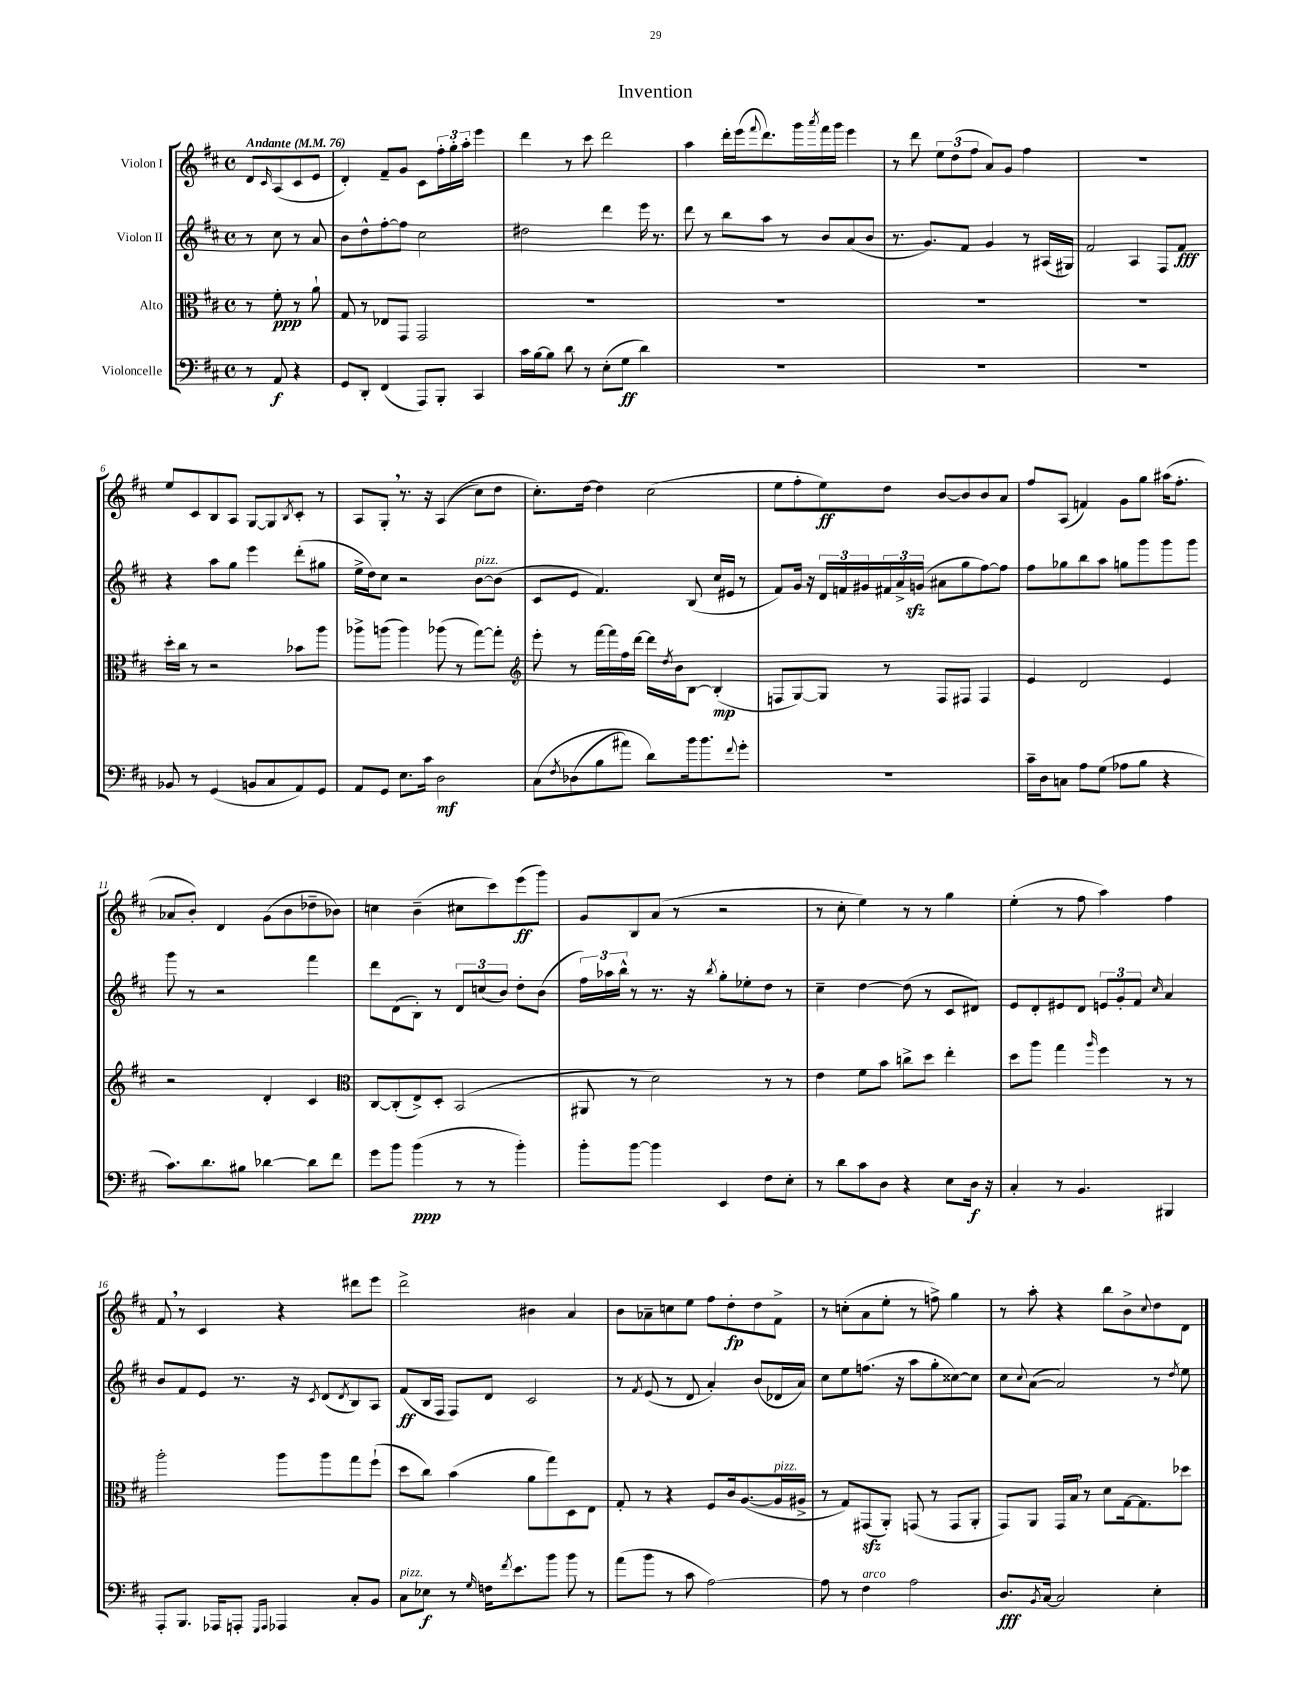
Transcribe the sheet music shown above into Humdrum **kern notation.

**kern	**dynam	**kern	**dynam	**kern	**dynam	**kern	**dynam
*part4	*part4	*part3	*part3	*part2	*part2	*part1	*part1
*staff4	*staff4	*staff3	*staff3	*staff2	*staff2	*staff1	*staff1
*I"Violoncelle	*	*I"Alto	*	*I"Violon II	*	*I"Violon I	*
*clefF4	*	*clefC3	*	*clefG2	*	*clefG2	*
*k[f#c#]	*	*k[f#c#]	*	*k[f#c#]	*	*k[f#c#]	*
*M4/4	*	*M4/4	*	*M4/4	*	*M4/4	*
*met(c)	*	*met(c)	*	*met(c)	*	*met(c)	*
*MM76	*	*MM76	*	*MM76	*	*MM76	*
=	=	=	=	=	=	=	=
!	!	!	!	!	!	!LO:TX:a:B:t=Andante	!
8r	.	8r	.	8r	.	8d/L	.
.	.	.	.	.	.	16qqc#/	.
8AA/	f	8f#'\	ppp	8cc#\	.	(8A/	.
4r	.	8r	.	8r	.	8c#/	.
.	.	8a`\	.	8a/	.	8e/J	.
=1	=1	=1	=1	=1	=1	=1	=1
8GG/L	.	8G/	.	8b\L	.	4d'/)	.
8DD'/J	.	8r	.	8dd^^\	.	.	.
(4FF#/	.	8E-X/L	.	[8ff#'\	.	8f#~/L	.
.	.	8GG/J	.	8ff#\J]	.	8g/J	.
8AAA/L)	.	2GG/	.	2cc#\	.	8c#\L	.
8BBB'/J	.	.	.	.	.	24ff#'\L	.
.	.	.	.	.	.	24gg'\	.
.	.	.	.	.	.	24aa'\JJ	.
4CC#/	.	.	.	.	.	4eee\	.
=2	=2	=2	=2	=2	=2	=2	=2
16c#\LL	.	1r	.	2dd#X\	.	4ddd\	.
[16B\J	.	.	.	.	.	.	.
8B\J]	.	.	.	.	.	.	.
8d\	.	.	.	.	.	8r	.
8r	.	.	.	.	.	8ccc#\	.
(8E'\L	.	.	.	4ddd\	.	2ddd\	.
8G\J	ff	.	.	.	.	.	.
4d\)	.	.	.	16eee\	.	.	.
.	.	.	.	8.r	.	.	.
=3	=3	=3	=3	=3	=3	=3	=3
1r	.	1r	.	8ddd\	.	4aa\	.
.	.	.	.	8r	.	.	.
.	.	.	.	8bb\L	.	16ddd'\LL	.
.	.	.	.	.	.	(16eee\J	.
.	.	.	.	.	.	8qqfff#/	.
.	.	.	.	8aa\J	.	8.ddd\)	.
.	.	.	.	8r	.	.	.
.	.	.	.	.	.	16ggg\L	.
.	.	.	.	.	.	8qaaa/	.
.	.	.	.	8b/L	.	16fff#\	.
.	.	.	.	.	.	16ggg\JJ	.
.	.	.	.	(8a/	.	4eee\	.
.	.	.	.	8b/J	.	.	.
=4	=4	=4	=4	=4	=4	=4	=4
1r	.	1r	.	8.r	.	8r	.
.	.	.	.	.	.	8ddd\	.
.	.	.	.	8.g/L)	.	.	.
.	.	.	.	.	.	12ee\L	.
.	.	.	.	.	.	(12dd\	.
.	.	.	.	8f#/J	.	.	.
.	.	.	.	.	.	12ff#\J	.
.	.	.	.	4g/	.	8a/L)	.
.	.	.	.	.	.	8g/J	.
.	.	.	.	8r	.	4ff#\	.
.	.	.	.	(16A#X/LL	.	.	.
.	.	.	.	16G#X/JJ)	.	.	.
=5	=5	=5	=5	=5	=5	=5	=5
1r	.	1r	.	2f#/	.	1r	.
.	.	.	.	4A/	.	.	.
.	.	.	.	8F#/L	.	.	.
.	.	.	.	8f#/J	fff	.	.
!!LO:LB:g=z
=6	=6	=6	=6	=6	=6	=6	=6
8BB-X/	.	16dd'\LL	.	4r	.	8ee/L	.
.	.	16cc#\JJ	.	.	.	.	.
8r	.	8r	.	.	.	8c#/	.
(4GG/	.	2r	.	8aa\L	.	8B/	.
.	.	.	.	8gg\J	.	8A/J	.
8BBn/L	.	.	.	4eee\	.	[8G/L	.
8C#/	.	.	.	.	.	8G/]	.
.	.	.	.	.	.	8qB/	.
8AA/)	.	8b-X\L	.	(8ddd'\L	.	8c#'/J	.
8GG/J	.	8aa\J	.	8gg#X\J	.	8r	.
=7	=7	=7	=7	=7	=7	=7	=7
8AA/L	.	8aa-X^\L	.	16ee^\LL	.	8A/L	.
.	.	.	.	16dd\J)	.	.	.
8GG/J	.	(8aan\J	.	8cc#\J	.	8G',/J	.
8.E\L	.	4aa\)	.	2r	.	8.r	.
16c#\Jk	.	.	.	.	.	16r	.
2D\	mf	(8aa-X\	.	.	.	((4A/	.
.	.	8r	.	.	.	.	.
!	!	!	!	!LO:TX:a:i:t=pizz.	!	!	!
.	.	[8gg\L)	.	[8b\L	.	8cc#\L)	.
.	.	8gg'\J]	.	(8b\J]	.	8dd\J	.
=8	=8	=8	=8	=8	=8	=8	=8
*	*	*clefG2	*	*	*	*	*
(8C#\L	.	8eee'\	.	8c#/L	.	8.cc#'\L)	.
8qF#/	.	.	.	.	.	.	.
(8D-X\	.	8r	.	8e/J	.	.	.
.	.	.	.	.	.	[16dd\Jk	.
8B\	.	[16fff#\LL	.	4.f#/)	.	4dd\]	.
.	.	16fff#\]	.	.	.	.	.
8a#X\J)	.	16ff#\	.	.	.	.	.
.	.	[16ddd\JJ	.	.	.	.	.
8d\L)	.	16ddd\LL]	.	.	.	(2cc#\	.
.	.	8qdd/	.	.	.	.	.
.	.	16b\J	.	.	.	.	.
16b\k	.	[8B\J	.	(8B/	.	.	.
8.b\	.	.	.	.	.	.	.
.	.	(4B'/]	mp	16cc#/LL	.	.	.
.	.	.	.	16e#X/JJ	.	.	.
8qqf#/	.	.	.	.	.	.	.
8g'\J	.	.	.	8r	.	.	.
=9	=9	=9	=9	=9	=9	=9	=9
1r	.	8Fn/L	.	8f#/L)	.	8ee\L	.
.	.	[8G/)	.	16g/Jk	.	8ff#'\	.
.	.	.	.	16r	.	.	.
.	.	8G/J]	.	24d/LL	.	8ee\)	ff
.	.	.	.	24fn/	.	.	.
.	.	.	.	24g#X/	.	.	.
.	.	8r	.	24f#X/	.	8dd\J	.
.	.	.	.	24a^/	.	.	.
.	.	.	.	(24gnzz/JJ	.	.	.
.	.	8F/L	.	8a#X\L	.	[8b/L	.
.	.	8F#X/J	.	8gg\	.	8b/]	.
.	.	4F#/	.	[8ff#\)	.	8b/	.
.	.	.	.	8ff#\J]	.	8a/J	.
=10	=10	=10	=10	=10	=10	=10	=10
16c#~\LL	.	4e/	.	8ff#\L	.	8ff#/L	.
16D\J	.	.	.	.	.	.	.
8Cn\J	.	.	.	8gg-X\	.	(8A/J	.
8A\L	.	2d/	.	8bb\	.	4fn/)	.
(8G\J	.	.	.	8aa\J	.	.	.
8A-X\L	.	.	.	8ggn\L	.	8g\L	.
8B\J	.	.	.	8ggg\	.	8gg\J	.
4r	.	4e/	.	8ggg\	.	(16aa#X\KL	.
.	.	.	.	.	.	8.ff#'\J	.
.	.	.	.	8ggg\J	.	.	.
!!LO:LB:g=z
=11	=11	=11	=11	=11	=11	=11	=11
8.c#\L)	.	2r	.	8ggg\	.	8a-X/L	.
.	.	.	.	8r	.	8b'/J)	.
8.d\	.	.	.	.	.	.	.
.	.	.	.	2r	.	4d/	.
8B#X\J	.	.	.	.	.	.	.
[4d-X\	.	4d'/	.	.	.	(8g\L	.
.	.	.	.	.	.	8b\	.
8d-\L]	.	4c#/	.	4fff#\	.	8dd-X~\	.
8f#\J	.	.	.	.	.	8b-X\J)	.
=12	=12	=12	=12	=12	=12	=12	=12
*	*	*clefC3	*	*	*	*	*
8g\L	.	[8C#/L	.	8ddd\L	.	4ccn\	.
8b\J	.	(8C#'/]	.	(8d\	.	.	.
(4b\	ppp	8E^/)	.	8B'\J)	.	(4b~\	.
.	.	8D'/J	.	8r	.	.	.
8r	.	(2BB/	.	12d/L	.	8cc#X\L	.
.	.	.	.	(12ccn/	.	.	.
8r	.	.	.	.	.	8ccc#\)	.
.	.	.	.	12b/J)	.	.	.
4b'\)	.	.	.	8dd'\L	.	(8eee\	ff
.	.	.	.	(8b\J	.	8ggg\J)	.
=13	=13	=13	=13	=13	=13	=13	=13
8b'\L	.	8AA#X/	.	24ff#\LL)	.	8g/L	.
.	.	.	.	24aa-X\	.	.	.
.	.	.	.	24bb^^\JJ	.	.	.
[8b\J	.	8r	.	8r	.	8B/	.
4b\]	.	2d\)	.	8.r	.	(8a/J	.
.	.	.	.	.	.	8r	.
.	.	.	.	16r	.	.	.
.	.	.	.	8qbb/	.	.	.
4EE/	.	.	.	8gg'\L	.	2r	.
.	.	.	.	8ee-X'\	.	.	.
8F#\L	.	8r	.	8dd\J	.	.	.
8E'\J	.	8r	.	8r	.	.	.
=14	=14	=14	=14	=14	=14	=14	=14
8r	.	4e\	.	4cc#~\	.	8r	.
8d\L	.	.	.	.	.	8cc#'\	.
8c#\	.	8f#\L	.	[4dd\	.	4ee\)	.
8D\J	.	8b\J	.	.	.	.	.
4r	.	8ccn^\L	.	(8dd\]	.	8r	.
.	.	8dd\J	.	8r	.	8r	.
8E\L	.	4ee'\	.	8c#/L	.	4gg\	.
16D\Jk	f	.	.	8d#X/J)	.	.	.
16r	.	.	.	.	.	.	.
=15	=15	=15	=15	=15	=15	=15	=15
4C#'/	.	8dd\L	.	8e/L	.	(4ee'\	.
.	.	8aa\J	.	8d'/	.	.	.
8r	.	4gg\	.	8e#X/	.	8r	.
4.BB/	.	.	.	8d/J	.	8ff#\	.
.	.	16qqaa/	.	.	.	.	.
.	.	4ff#\	.	12en/L	.	4aa\)	.
.	.	.	.	12g'/	.	.	.
.	.	.	.	12f#/J	.	.	.
.	.	.	.	16qqcc#/	.	.	.
4BBB#X/	.	8r	.	4a/	.	4ff#\	.
.	.	8r	.	.	.	.	.
!!LO:LB:g=z
=16	=16	=16	=16	=16	=16	=16	=16
8AAA'/L	.	2aa'\	.	8b/L	.	8f#,/	.
8.BBB/J	.	.	.	8f#/	.	8r	.
.	.	.	.	8e/J	.	4c#/	.
16AAA-X/KL	.	.	.	.	.	.	.
8AAAn'/J	.	.	.	8.r	.	.	.
16qqGGG/LL	.	.	.	.	.	.	.
16qqAAA/JJ	.	.	.	.	.	.	.
4AAA-X/	.	8aa\L	.	.	.	4r	.
.	.	.	.	16r	.	.	.
.	.	.	.	8qc#/	.	.	.
.	.	8aa\	.	(8d/L	.	.	.
.	.	.	.	8qd/	.	.	.
8C#'/L	.	8gg\	.	8B/)	.	8ddd#X\L	.
8BB/J	.	(8ff#`\J	.	8A/J	.	8eee\J	.
=17	=17	=17	=17	=17	=17	=17	=17
!LO:TX:a:i:t=pizz.	!	!	!	!	!	!	!
8C#\L	.	8dd\L	.	(8f#/L	ff	2ddd^\	.
8E-X\J	f	8cc#\J)	.	16B/L	.	.	.
.	.	.	.	16F#/JJ	.	.	.
8r	.	(4b\	.	8F#/L)	.	.	.
16qqG/	.	.	.	.	.	.	.
16Fn\KL	.	.	.	8d/J	.	.	.
8qf#/	.	.	.	.	.	.	.
8.e\	.	.	.	.	.	.	.
.	.	8a\L	.	2c#/	.	4b#X\	.
8b\J	.	8gg\)	.	.	.	.	.
8b\	.	8D\	.	.	.	4a/	.
8r	.	8E\J	.	.	.	.	.
=18	=18	=18	=18	=18	=18	=18	=18
(8a\L	.	8G'/	.	8r	.	8b\L	.
.	.	.	.	8qf#/	.	.	.
8b\J	.	8r	.	(8e/	.	8a-X~\	.
8r	.	4r	.	8r	.	8ccn\	.
8c#\	.	.	.	8d/	.	8ee\J	.
[2A\)	.	8F#/L	.	4a'/)	.	8ff#\L	.
.	.	16c#/k	.	.	.	8dd'\	fp
.	.	([8.A/	.	.	.	.	.
.	.	.	.	(8b/L	.	8dd\	.
!	!	!LO:TX:a:i:t=pizz.	!	!	!	!	!
.	.	16A/L]	.	16d-X/L	.	8f#^\J	.
.	.	16A#X^/JJ	.	16a/JJ)	.	.	.
=19	=19	=19	=19	=19	=19	=19	=19
8A\]	.	8r	.	8cc#\L	.	8r	.
8r	.	8G/L)	.	8ee\	.	(8ccn'\L	.
!LO:TX:a:i:t=arco	!	!	!	!	!	!	!
4F#\	.	(8GG#Xzz/	.	(8.ffn\J	.	8a\	.
.	.	8AA'/J)	.	.	.	8ee'\J	.
.	.	.	.	16r	.	.	.
2A\	.	(8GGn/	.	8aa\L	.	8r	.
.	.	8r	.	8gg'\	.	8ffn^\)	.
.	.	8GG/L	.	[8cc##X\)	.	4gg\	.
.	.	8AA'/J	.	8cc##\J]	.	.	.
=20	=20	=20	=20	=20	=20	=20	=20
8.D/L	fff	8GG/L)	.	8cc#\L	.	8r	.
.	.	.	.	8qqcc#/	.	.	.
.	.	8AA/J	.	([8a\J	.	8aa'\	.
8qBB/	.	.	.	.	.	.	.
[16C#/Jk	.	.	.	.	.	.	.
2C#/]	.	16GG/LL	.	2a/])	.	4r	.
.	.	16B,/JJ	.	.	.	.	.
.	.	8r	.	.	.	.	.
.	.	8d\L	.	.	.	8bb\L	.
.	.	[16G\k	.	.	.	8b^\	.
.	.	8.G\]	.	.	.	.	.
.	.	.	.	.	.	8qqcc#/	.
4E'\	.	.	.	8r	.	8dd\	.
.	.	.	.	8qdd/	.	.	.
.	.	8dd-X\J	.	8ee\	.	8d\J	.
==	==	==	==	==	==	==	==
*-	*-	*-	*-	*-	*-	*-	*-
